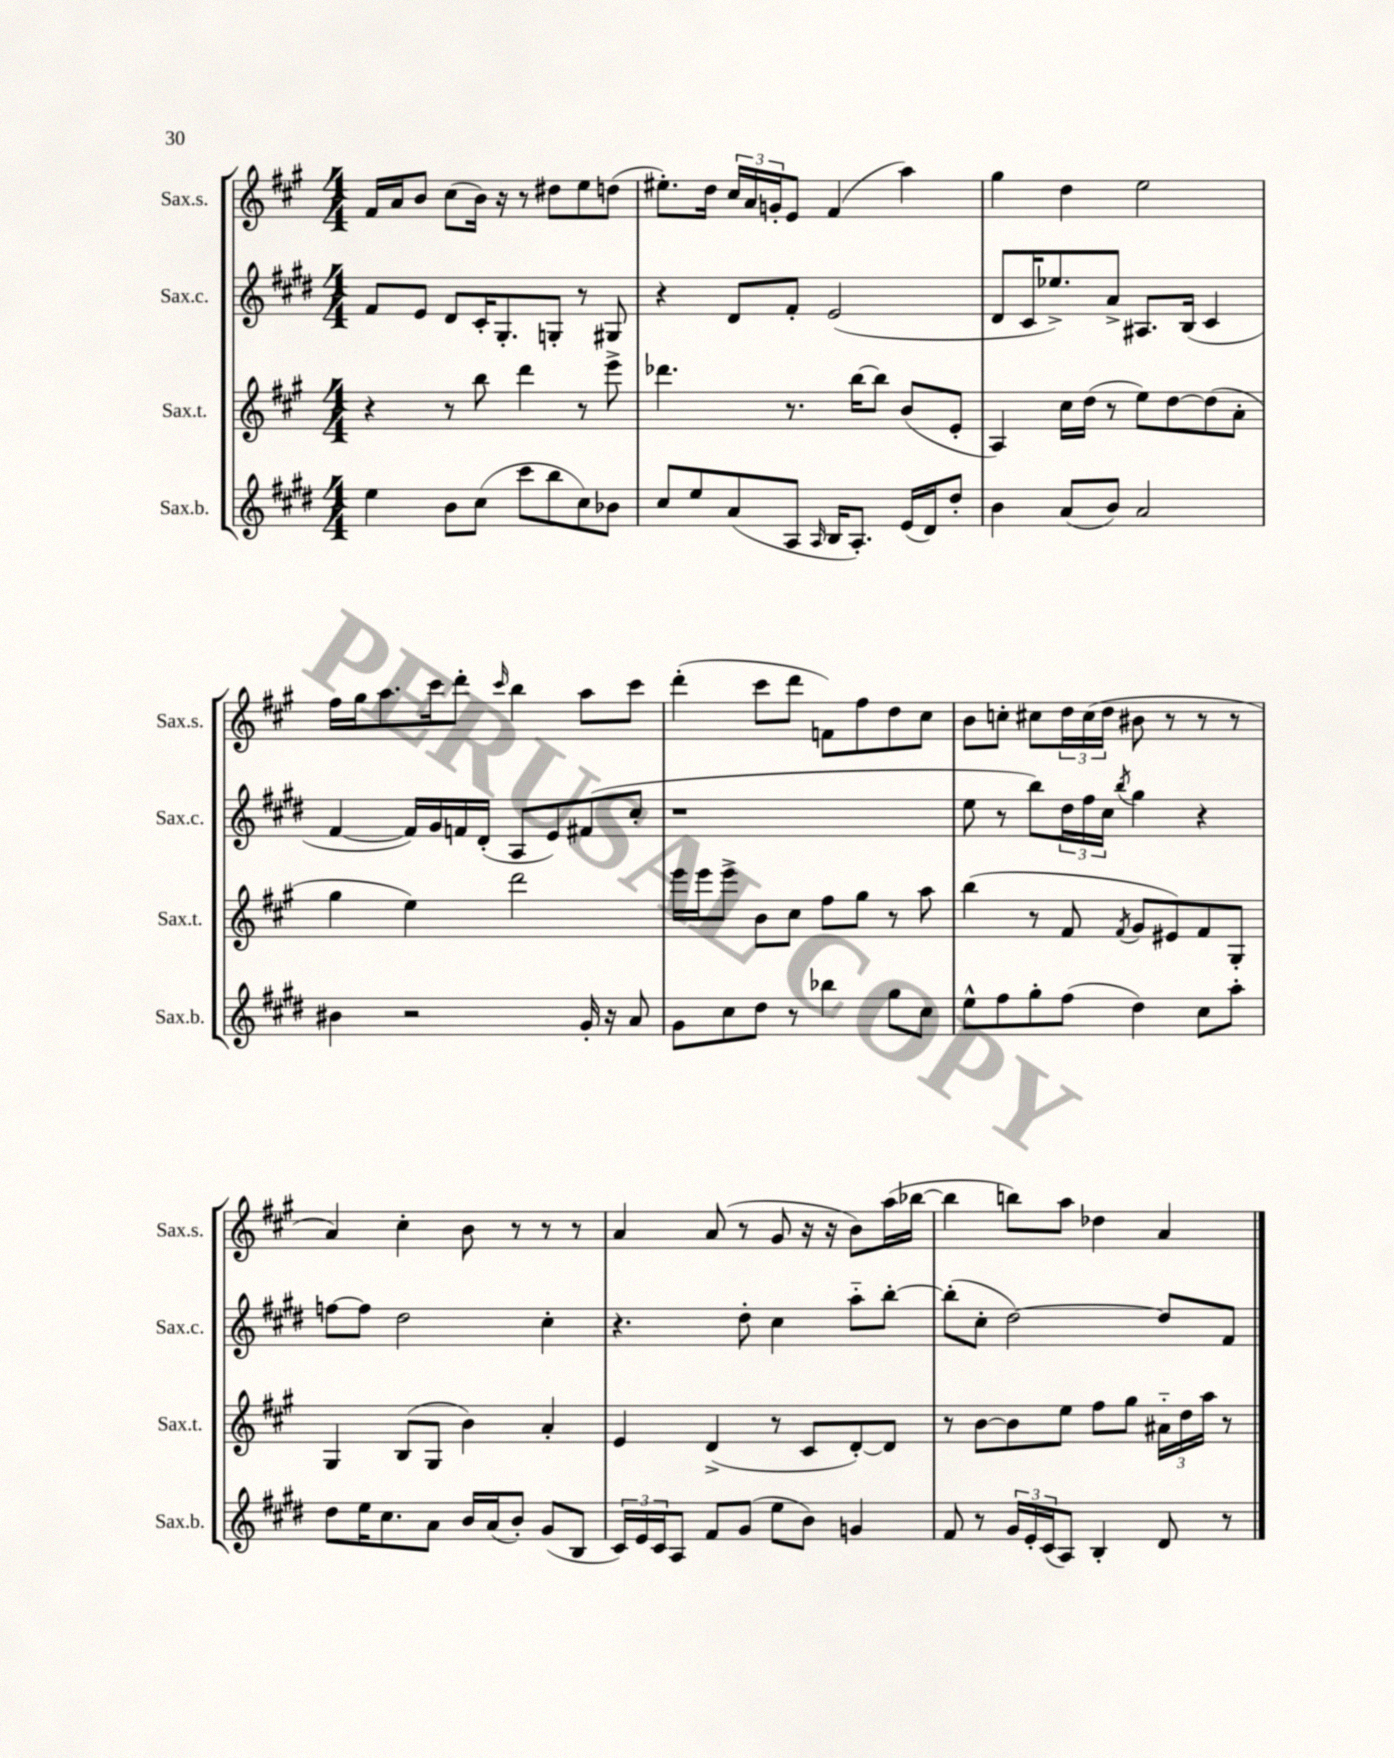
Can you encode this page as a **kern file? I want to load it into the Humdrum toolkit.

**kern	**kern	**kern	**kern
*staff4	*staff3	*staff2	*staff1
*clefG2	*clefG2	*clefG2	*clefG2
*k[f#c#g#d#]	*k[f#c#g#]	*k[f#c#g#d#]	*k[f#c#g#]
*M4/4	*M4/4	*M4/4	*M4/4
4ee	4r	8f#	16f#
.	.	.	16a
.	.	8e	8b
8b	8r	8d#	(8cc#
(8cc#	8bb	16c#'	16b)
.	.	8.G#'	16r
8ccc#	4ddd	.	8r
8bb	.	8G'	8dd#
8cc#)	8r	8r	8ee
8b-	8eee^	8G#	(8dd
=	=	=	=
8cc#	4.ddd-	4r	8.ee#')
8ee	.	.	.
.	.	.	16dd
(8a	.	8d#	24cc#
.	.	.	24a
.	.	.	24g'
8A	8.r	8f#'	8e
16qqA	.	.	.
16B	.	(2e	(4f#
8.A')	[16bb	.	.
.	8bb]	.	.
(16e	(8b	.	4aa)
16d#)	.	.	.
8dd#'	8e'	.	.
=	=	=	=
4b	4A)	8d#	4gg#
.	.	16c#	.
.	.	8.ee-^)	.
(8a	16cc#	.	4dd
.	(16dd	.	.
8b)	8r	8a^	.
2a	8ee)	8.A#	2ee
.	[8dd	.	.
.	.	(16B	.
.	(8dd]	4c#	.
.	8a'	.	.
=	=	=	=
4b#	4gg#	[4f#	16ff#
.	.	.	16gg#
.	.	.	8.aa
2r	4ee)	16f#])	.
.	.	16g#	16ccc#
.	.	16f	8ddd'
.	.	(16d#'	.
.	.	.	16qqccc#
.	2ddd	8A	4bb
.	.	8e)	.
16g#'	.	(8f#	8aa
16r	.	.	.
8a	.	8cc#'	8ccc#
=	=	=	=
8g#	16eee	1r	(4ddd'
.	16eee	.	.
8cc#	8eee^	.	.
8dd#	8b	.	8ccc#
8r	8cc#	.	8ddd
4bb-	8ff#	.	8f)
.	8gg#	.	8ff#
8gg#	8r	.	8dd
8cc#	8aa	.	8cc#
=	=	=	=
8ee^^	(4bb	8ee	8b
8ff#	.	8r	8cc'
8gg#'	8r	8bb)	8cc#
(8ff#	8f#	24dd#	24dd
.	.	24ff#	(24cc#
.	.	24cc#	24dd
.	8qf#	8qbb	.
4dd#)	8g#	4gg#	8b#
.	8e#)	.	8r
8cc#	8f#	4r	8r
8aa'	8G#'	.	8r
=	=	=	=
8dd#	4G#	[8ff	4a)
16ee	.	8ff]	.
8.cc#	.	.	.
.	(8B	2dd#	4cc#'
8a	8G#	.	.
16b	4b)	.	8b
(16a	.	.	.
8b')	.	.	8r
(8g#	4a'	4cc#'	8r
8B	.	.	8r
=	=	=	=
24c#)	4e	4.r	4a
24e	.	.	.
24c#	.	.	.
8A	.	.	.
8f#	(4d^	.	(8a
(8g#	.	8dd#'	8r
8ee	8r	4cc#	8g#
8b)	8c#	.	16r
.	.	.	16r
4g	[8d')	8aa'~	8b)
.	8d]	[8bb'	(16aa
.	.	.	[16bb-
=	=	=	=
8f#	8r	(8bb']	4bb-]
8r	[8b	8cc#'	.
24g#	8b]	[2dd#)	8bb)
24e'	.	.	.
(24c#	.	.	.
8A)	8ee	.	8aa
4B'	8ff#	.	4dd-
.	8gg#	.	.
8d#	24a#'~	8dd#]	4a
.	24dd	.	.
.	24aa	.	.
8r	8r	8f#	.
==	==	==	==
*-	*-	*-	*-
